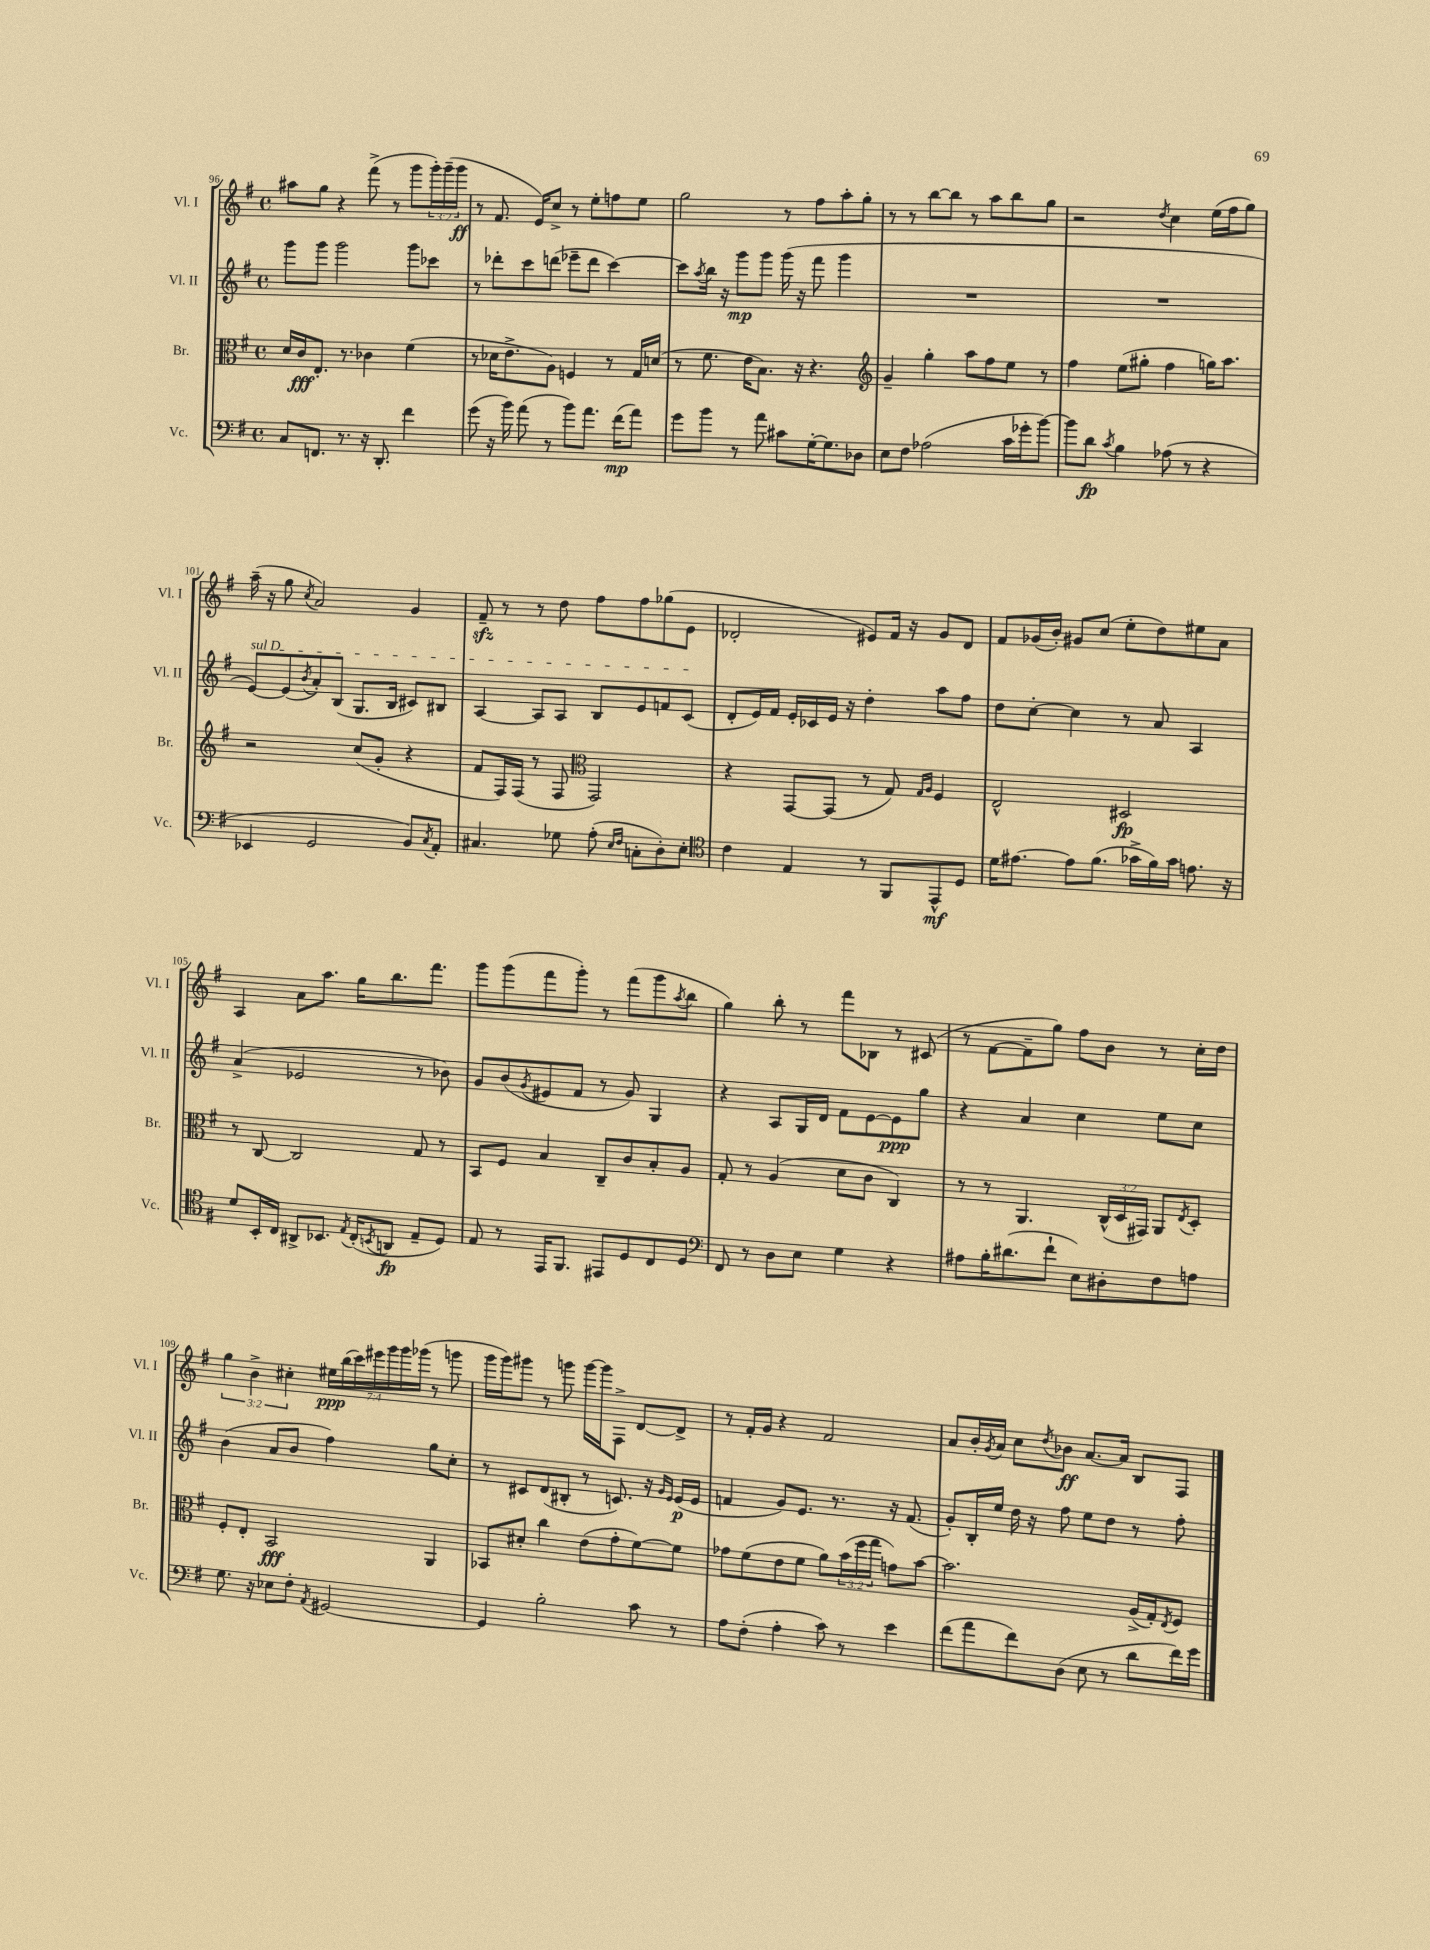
<<
\new StaffGroup <<
\new Staff = "s0" \with { instrumentName = "Vl. I" shortInstrumentName = "Vl. I" } {
    \clef treble \key g \major \defaultTimeSignature \time 4/4 \override Staff.TupletNumber.text = #tuplet-number::calc-fraction-text
    ais''8 g''8 r4 fis'''8->( r8 g'''8 \tuplet 3/2 { g'''16-.) g'''16--( g'''16\ff } |
    r8 fis'8. e'16) c''8-> r8 e''8-. f''8 e''8 |
    g''2 r8 fis''8 a''8-. g''8-. |
    r8 r8 b''8~ b''8 r8 a''8 b''8 g''8 |
    r2 \acciaccatura { d''8 } c''4 e''16( fis''16 g''8) |
    a''16--( r16 g''8 \acciaccatura { c''8 } a'2) g'4 |
    fis'8--\sfz r8 r8 d''8 fis''8 fis''8 ges''8( e'8 |
    des'2-. eis'8) fis'16 r16 g'8 des'8 |
    fis'8 ges'16( b'16-.) gis'8 c''8( e''8-. d''8) eis''8 a'8 |
    a4 a'8 a''8. g''16 b''8. fis'''8. |
    g'''8 g'''8( fis'''8 g'''8-.) r8 fis'''8( g'''8 \acciaccatura { a''8 } b''8 |
    g''4) b''8-. r8 fis'''8 bes8 r8 cis'8( |
    r8 fis'8~ fis'8-- g''8) fis''8 b'8 r8 c''16-. d''16 |
    \tuplet 3/2 { g''4 b'4-> cis''4-. } \tuplet 7/4 { eis''16\ppp b''16( c'''16) eis'''16 g'''16 g'''16 ges'''16( } r8 g'''8 |
    g'''16 g'''16) gis'''8 r8 g'''8 g'''16~ g'''16 fis8-> d'8~ d'8-> |
    r8 fis'16-. g'16 r4 fis'2 |
    a'8 b'16-. \acciaccatura { g'8 } a'16 c''8 \acciaccatura { d''8 } bes'8\ff a'8.~ a'16 b8 fis8 \bar "|." |
}
\new Staff = "s1" \with { instrumentName = "Vl. II" shortInstrumentName = "Vl. II" } {
    \clef treble \key g \major \defaultTimeSignature \time 4/4
    g'''8 g'''8 g'''2 g'''8 ces'''8 |
    r8 des'''8-. c'''8 d'''8( ees'''8-- d'''8 c'''4~) |
    c'''8 \acciaccatura { a''8 } b''16 r16 g'''8\mp g'''8 g'''16( r16 fis'''8 g'''4 |
    R1 |
    R1 |
    \once \override TextSpanner.bound-details.left.text = \markup { \italic "sul D" } e'8~\startTextSpan) e'8( \acciaccatura { b'8 } a'8-.) b8( g8. b16 cis'8) bis8 |
    a4~ a8 a8 b8 e'8 f'8 c'8\stopTextSpan( |
    d'8-. e'16) fis'16 e'16-. ces'16 e'16 r16 d''4-. a''8 fis''8 |
    d''8 c''8~-. c''4 r8 a'8 a4 |
    a'4->( ees'2 r8 bes'8) |
    g'8 b'8( \acciaccatura { g'8 } eis'8 fis'8 r8 g'8) g4 |
    r4 a8 g16 d'16 fis'8 e'8~ e'8\ppp g''8 |
    r4 a'4 c''4 e''8 c''8 |
    b'4( a'8 b'8 fis''4) g''8 c''8-. |
    r8 cis'8 d'8( bis8-. r8 c'8.) r16 \grace { g'16 e'16 } e'16\p( e'16 |
    f'4 g'8) e'8. r8. r16 f'8.( |
    g'8-.) b16-. e''16 d''16 r16 fis''8 e''8 d''8 r8 fis''8-. \bar "|." |
}
\new Staff = "s2" \with { instrumentName = "Br." shortInstrumentName = "Br." } {
    \clef alto \key g \major \defaultTimeSignature \time 4/4 \override Staff.TupletNumber.text = #tuplet-number::calc-fraction-text
    d'16 c'16\fff e8.-. r8. ces'4 fis'4( |
    r8 des'16 e'8.-> a8) f4 r8 g16 d'16( |
    r8 fis'8. e'16 b8.) r16 r4. |
    \clef treble g'4-- g''4-. a''8 fis''8 e''8 r8 |
    fis''4 e''8( gis''8-. fis''4 g''16) a''8. |
    r2 c''8( g'8-. r4 |
    fis'8 fis16) fis16( r8 fis8 \clef alto g,2) |
    r4 g,8~ g,8( r8 g8) \grace { g16 a16 } fis4 |
    e2-^ dis2\fp |
    r8 c8~ c2 g8 r8 |
    b,8 fis8 b4 c8-- c'8 b8-. a8 |
    g8-. r8 a4( d'8 c'8 c4) |
    r8 r8 a,4. \tuplet 3/2 { c16-^( d16 gis,16) } a,8 \acciaccatura { e8 } d8-. |
    fis8-. e8-. b,2\fff a,4 |
    bes,8 dis'8-. c''4 e'8( g'8-. fis'8~) fis'8 |
    ges'8 fis'8( e'8 fis'8 a'8) \tuplet 3/2 { b'16( fis''16 g''16 } g'8) b'8~ |
    b'2. a16->( g16-.) \acciaccatura { e8 } fis8 \bar "|." |
}
\new Staff = "s3" \with { instrumentName = "Vc." shortInstrumentName = "Vc." } {
    \clef bass \key g \major \defaultTimeSignature \time 4/4
    c8 f,8. r8. r16 d,8.-. fis'4 |
    g'8( r16 b'16) a'8( r8 b'8) a'8. fis'16\mp( a'8) |
    g'8 b'8 r8 a'8 cis'8 g16~-. g8. des8 |
    e8 fis8 aes2( c'16 ges'16-. b'8~) |
    b'8 d'8\fp \acciaccatura { c'8 } b4 aes8( r8 r4 |
    ees,4 g,2 b,8) \acciaccatura { c8 } a,8-. |
    cis4. ges8 a8-.( \grace { e16 fis16 } c8-. d8-.) e8-. |
    \clef tenor c'4 e4 r8 fis,8 e,8-^\mf d8 |
    d'16 eis'8.~ eis'8 fis'8.( ges'16-> fis'16) ges'16 e'8. r16 |
    d'8 b,16-. c16 ais,8-> bes,8. \acciaccatura { e8 } c16-.( \acciaccatura { b,8 } a,8\fp e8-- d8) |
    e8 r8 e,16 fis,8. eis,8 d8 c8 d8 |
    \clef bass fis,8 r8 d8 e8 g4 r4 |
    ais8 b16-. dis'8.( fis'8-! e8) dis8-. fis8 a8 |
    g8. r16 ees8 fis8-. \acciaccatura { a,8 } gis,2~ |
    gis,4 b2-. c'8 r8 |
    a8 fis8-.( a4-. c'8) r8 e'4 |
    fis'8( a'8 fis'8) d8( e8 r8 d'8 fis'16) g'16 \bar "|." |
}
>>
>>
\layout { \context { \Score currentBarNumber = #96 } }
